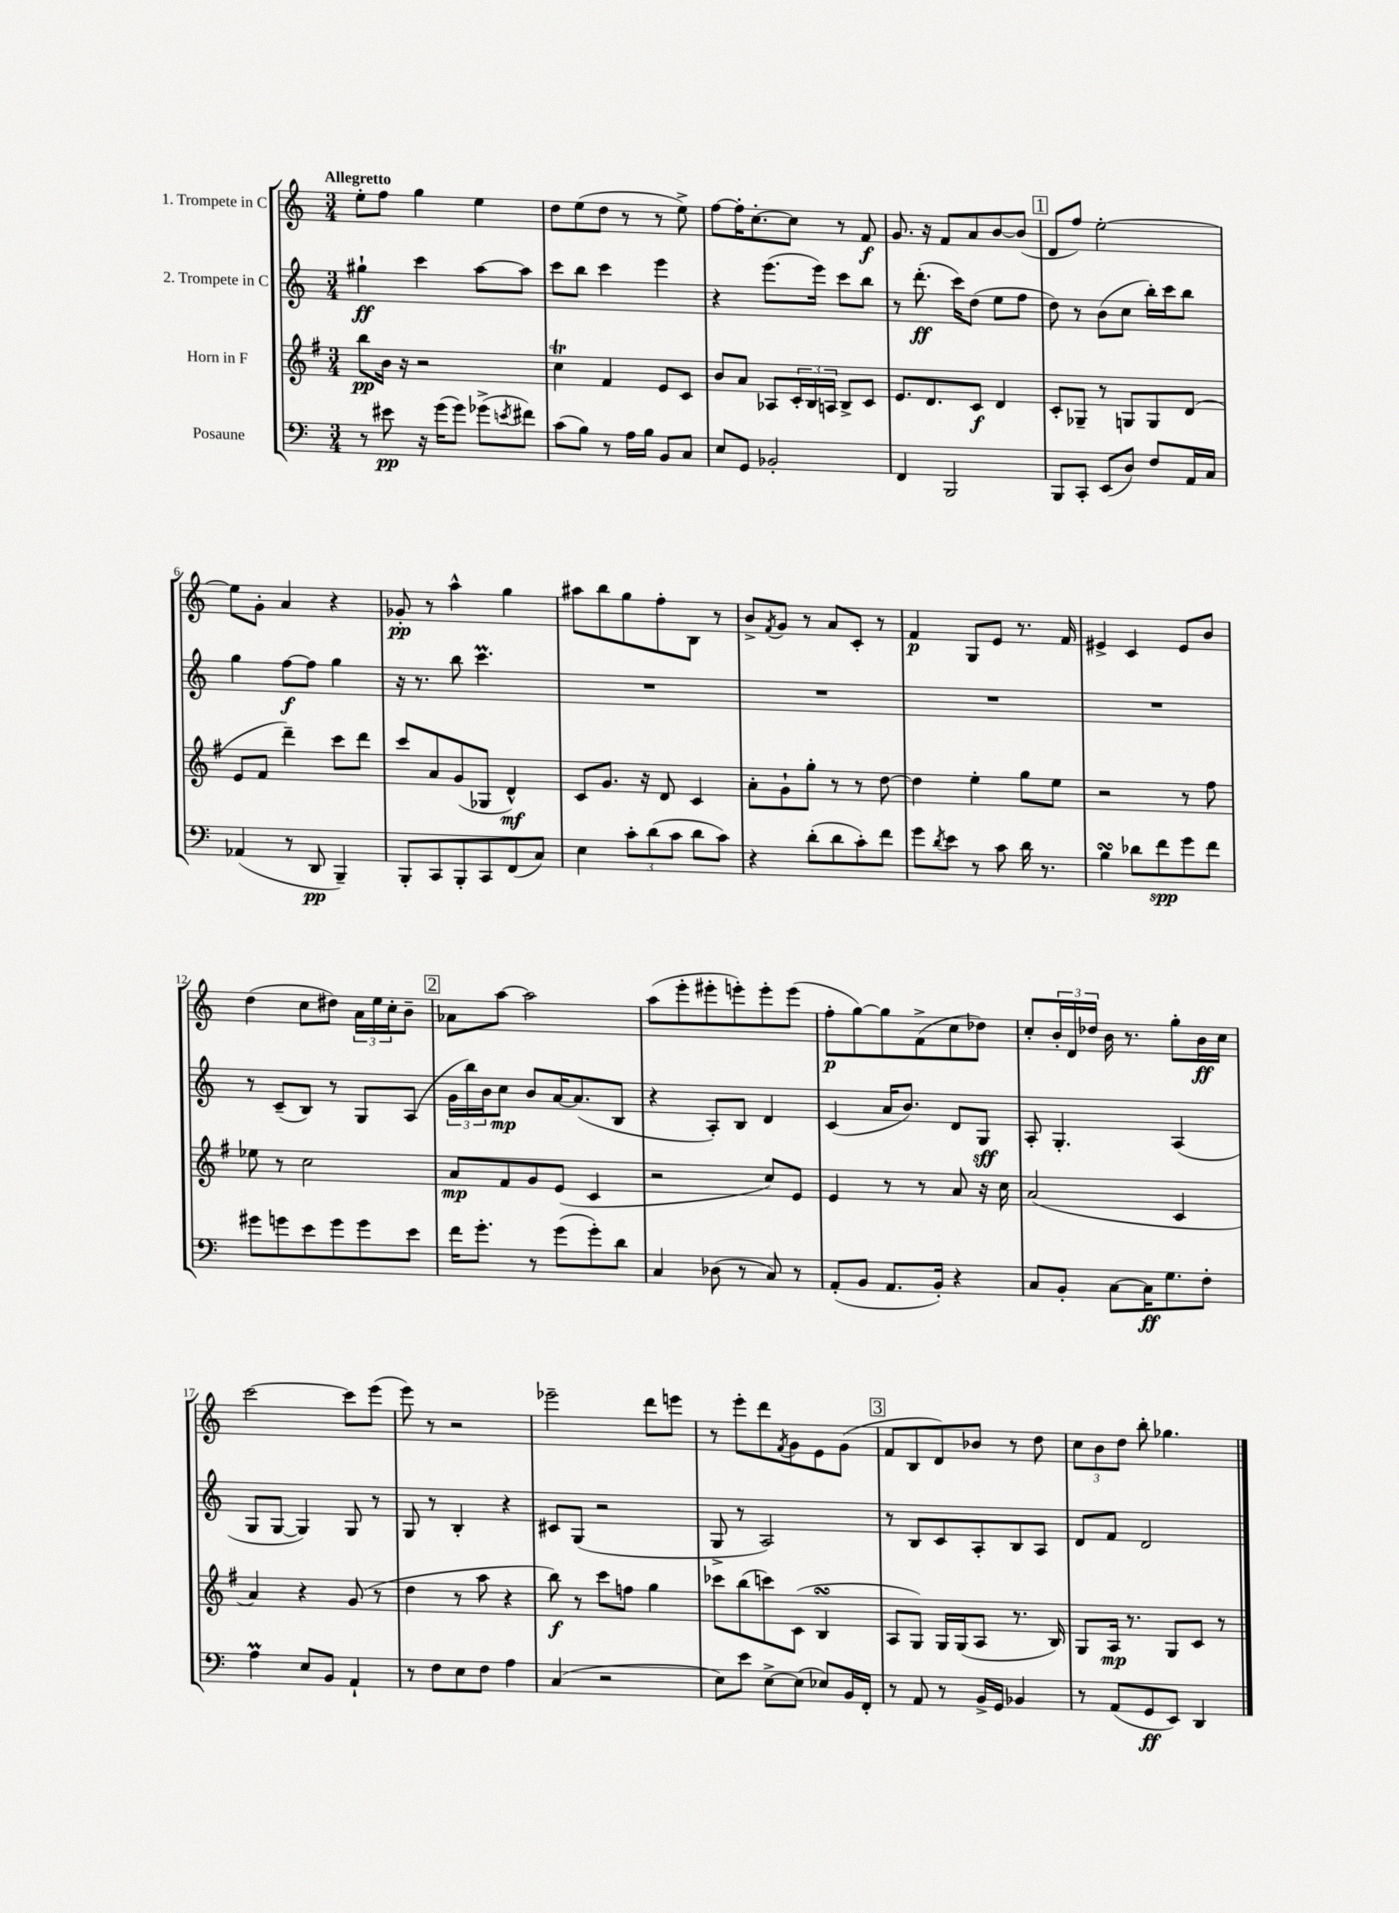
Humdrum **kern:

**kern	**dynam	**kern	**dynam	**kern	**dynam	**kern	**dynam
*part4	*part4	*part3	*part3	*part2	*part2	*part1	*part1
*staff4	*staff4	*staff3	*staff3	*staff2	*staff2	*staff1	*staff1
*I"Posaune	*	*I"Horn in F	*	*I"2. Trompete in C	*	*I"1. Trompete in C	*
*clefF4	*	*clefG2	*	*clefG2	*	*clefG2	*
*k[]	*	*k[f#]	*	*k[]	*	*k[]	*
*M3/4	*	*M3/4	*	*M3/4	*	*M3/4	*
=1	=1	=1	=1	=1	=1	=1	=1
!	!	!	!	!	!	!LO:TX:a:B:t=Allegretto	!
8r	.	8bb\L	pp	4gg#X`\	ff	8ee'\L	.
8e#X\	pp	16b\Jk	.	.	.	8ff\J	.
.	.	16r	.	.	.	.	.
16r	.	2r	.	4ccc\	.	4gg\	.
(16g\KL	.	.	.	.	.	.	.
8g\J)	.	.	.	.	.	.	.
(8g-X^\L	.	.	.	[8aa\L	.	4ee\	.
8qen/	.	.	.	.	.	.	.
8f#X\J)	.	.	.	8aa\J]	.	.	.
=2	=2	=2	=2	=2	=2	=2	=2
(8c\L	.	4ccT\	.	8ccc\L	.	8dd\L	.
8B\J)	.	.	.	8bb\J	.	(8ee\	.
8r	.	4f#/	.	4ccc\	.	8dd\J	.
16A\LL	.	.	.	.	.	8r	.
16B\JJ	.	.	.	.	.	.	.
8BB/L	.	8e/L	.	4eee\	.	8r	.
8C/J	.	8c/J	.	.	.	8ee^\)	.
=3	=3	=3	=3	=3	=3	=3	=3
8E/L	.	8b/L	.	4r	.	[8ff\L	.
8GG/J	.	8a/J	.	.	.	16ff'\K]	.
.	.	.	.	.	.	[8.cc'\	.
2BB-X'/	.	8A-X/L	.	(8.eee\L	.	.	.
.	.	24c'/L	.	.	.	8cc\J]	.
.	.	24B/	.	.	.	.	.
.	.	.	.	16eee\Jk)	.	.	.
.	.	24An/JJ	.	.	.	.	.
.	.	8B^/L	.	8ccc\L	.	8r	.
.	.	8c/J	.	8bb\J	.	8f/	f
=4	=4	=4	=4	=4	=4	=4	=4
4FF/	.	8.e/L	.	8r	.	8.g/	.
.	.	.	.	(8.ddd'\	ff	.	.
.	.	8.d/	.	.	.	16r	.
2BBB/	.	.	.	.	.	8f/L	.
.	.	.	.	16ccc\KL)	.	.	.
.	.	8c/J	f	(8dd\J	.	8a/	.
.	.	4d/	.	8ee\L	.	[8b/	.
.	.	.	.	8ff\J	.	(8b/J]	.
!!LO:REH:place=s1:t=1
=5	=5	=5	=5	=5	=5	=5	=5
8BBB/L	.	8c'/L	.	8dd\)	.	8d/L	.
8CC'/J	.	8G-X~/J	.	8r	.	8ff/J)	.
(8EE/L	.	8r	.	(8b\L	.	[2ee'\	.
8D/J)	.	8Gn/L	.	8cc\J	.	.	.
8F/L	.	8G/	.	16bb'\LL)	.	.	.
.	.	.	.	16ccc\J	.	.	.
16AA/L	.	(8d/J	.	8bb\J	.	.	.
16C/JJ	.	.	.	.	.	.	.
!!LO:LB:g=z
=6	=6	=6	=6	=6	=6	=6	=6
(4AA-X/	.	8e/L	.	4gg\	.	8ee\L]	.
.	.	8f#/J	.	.	.	8g'\J	.
8r	.	4ddd~\)	.	[8ff\L	f	4a/	.
8DD/	pp	.	.	8ff\J]	.	.	.
4BBB~/)	.	8ccc\L	.	4gg\	.	4r	.
.	.	8ddd\J	.	.	.	.	.
=7	=7	=7	=7	=7	=7	=7	=7
8BBB'/L	.	8ccc/L	.	16r	.	8g-X'/	pp
.	.	.	.	8.r	.	.	.
8CC/	.	8a/	.	.	.	8r	.
8BBB'/	.	(8g/	.	8bb\	.	4aa^^\	.
8CC/	.	8G-X/J	.	4.cccM\	.	.	.
(8FF/	.	4d^^/)	mf	.	.	4gg\	.
8C/J)	.	.	.	.	.	.	.
=8	=8	=8	=8	=8	=8	=8	=8
4E\	.	8c/L	.	2.r	.	8aa#X\L	.
.	.	8.g/J	.	.	.	8bb\	.
12c'\L	.	.	.	.	.	8gg\	.
.	.	16r	.	.	.	.	.
(12d\	.	.	.	.	.	.	.
.	.	8d/	.	.	.	8ff'\	.
12c\J	.	.	.	.	.	.	.
8d\L	.	4c/	.	.	.	8B\J	.
8c\J)	.	.	.	.	.	8r	.
=9	=9	=9	=9	=9	=9	=9	=9
4r	.	8a'\L	.	2.r	.	8b^/L	.
.	.	.	.	.	.	8qf/	.
.	.	8g`\	.	.	.	8g/J	.
(8d'\L	.	8gg'\J	.	.	.	8r	.
8d\	.	8r	.	.	.	8a/L	.
8c'\)	.	8r	.	.	.	8c'/J	.
8f\J	.	[8dd\	.	.	.	8r	.
=10	=10	=10	=10	=10	=10	=10	=10
8g\L	.	4dd\]	.	2.r	.	4f/	p
8qd/	.	.	.	.	.	.	.
8e\J	.	.	.	.	.	.	.
8r	.	4ee'\	.	.	.	8G/L	.
8c\	.	.	.	.	.	8e/J	.
16d\	.	8gg\L	.	.	.	8.r	.
8.r	.	.	.	.	.	.	.
.	.	8ee\J	.	.	.	.	.
.	.	.	.	.	.	16f/	.
=11	=11	=11	=11	=11	=11	=11	=11
4BsSsS\	.	2r	.	2.r	.	4e#X^/	.
8d-X\L	.	.	.	.	.	4c/	.
8f\	spp	.	.	.	.	.	.
8g\	.	8r	.	.	.	8e#/L	.
8f\J	.	8ff#\	.	.	.	8b/J	.
!!LO:LB:g=z
=12	=12	=12	=12	=12	=12	=12	=12
8g#X\L	.	8ee-X\	.	8r	.	(4dd\	.
8gn\	.	8r	.	(8c~/L	.	.	.
8e\	.	2cc\	.	8B/J)	.	8cc\L	.
8g\	.	.	.	8r	.	8dd#X\J)	.
8g\	.	.	.	8G/L	.	24a\LL	.
.	.	.	.	.	.	24ee\	.
.	.	.	.	.	.	24cc'\J	.
8e\J	.	.	.	(8A/J	.	8b~\J	.
!!LO:REH:place=s1:t=2
=13	=13	=13	=13	=13	=13	=13	=13
16f\KL	.	8a/L	mp	24g\LL	.	8a-X\L	.
.	.	.	.	24bb\)	.	.	.
8.g'\J	.	.	.	.	.	.	.
.	.	.	.	24b\J	.	.	.
.	.	8f#/	.	8cc\J	mp	[8aa\J	.
8r	.	8g/	.	8b/L	.	2aa\]	.
(8g\L	.	(8e/J	.	[16a/K	.	.	.
.	.	.	.	(8.a/]	.	.	.
8g'\)	.	4c/	.	.	.	.	.
8d\J	.	.	.	8B/J	.	.	.
=14	=14	=14	=14	=14	=14	=14	=14
4C/	.	2r	.	4r	.	(8aa\L	.
.	.	.	.	.	.	8eee'\	.
(8D-X\	.	.	.	8A'/L)	.	8eee#X'\	.
8r	.	.	.	8B/J	.	8eeen'\)	.
8C/)	.	8cc/L)	.	4d/	.	8eee'\	.
8r	.	8e/J	.	.	.	(8eee\J	.
=15	=15	=15	=15	=15	=15	=15	=15
(8AA'/L	.	4e/	.	(4c/	.	8ff'\L	p
8BB/J	.	.	.	.	.	[8gg\)	.
8.AA/L	.	8r	.	16a/KL	.	8gg\]	.
.	.	.	.	8.b/J)	.	.	.
.	.	8r	.	.	.	(8f^\	.
16BB'/Jk)	.	.	.	.	.	.	.
4r	.	8a/	.	8d/L	.	8cc\	.
.	.	16r	.	8G/J	sff	8dd-X\J)	.
.	.	16cc\	.	.	.	.	.
=16	=16	=16	=16	=16	=16	=16	=16
8C/L	.	(2a/	.	8A'/	.	8cc'/L	.
8BB'/J	.	.	.	4.G'/	.	24b'/L	.
.	.	.	.	.	.	24d/	.
.	.	.	.	.	.	24dd-X/JJ	.
[8C\L	.	.	.	.	.	16b\	.
.	.	.	.	.	.	8.r	.
16C\K]	ff	.	.	.	.	.	.
8.G\	.	.	.	.	.	.	.
.	.	4c/	.	(4A/	.	8gg'\L	.
8F'\J	.	.	.	.	.	16b\L	ff
.	.	.	.	.	.	16cc\JJ	.
!!LO:LB:g=z
=17	=17	=17	=17	=17	=17	=17	=17
4AM\	.	4a/)	.	8G/L	.	[2ccc\	.
.	.	.	.	[8G/J	.	.	.
8E/L	.	4r	.	4G/])	.	.	.
8BB/J	.	.	.	.	.	.	.
4AA`/	.	(8g/	.	8G/	.	8ccc\L]	.
.	.	8r	.	8r	.	(8eee\J	.
=18	=18	=18	=18	=18	=18	=18	=18
8r	.	4dd\	.	8G/	.	8eee\)	.
8F\L	.	.	.	8r	.	8r	.
8E\	.	8r	.	4B'/	.	2r	.
8F\J	.	8aa\	.	.	.	.	.
4A\	.	4r	.	4r	.	.	.
=19	=19	=19	=19	=19	=19	=19	=19
(4C/	.	8bb\)	f	8c#X/L	.	2eee-X~\	.
.	.	8r	.	(8G/J	.	.	.
2r	.	8ccc\L	.	2r	.	.	.
.	.	8ffn\J	.	.	.	.	.
.	.	4gg\	.	.	.	8ddd\L	.
.	.	.	.	.	.	8eeen\J	.
=20	=20	=20	=20	=20	=20	=20	=20
8E\L)	.	8ccc-X\L	.	8G^/	.	8r	.
8e\J	.	(8bb\	.	8r	.	8eee'\L	.
[8E^\L	.	8cccn\)	.	2A/)	.	8ddd\	.
.	.	.	.	.	.	8qf/	.
(8E\J]	.	(8c\J	.	.	.	8g\	.
8E-X/L)	.	4BsSsS/	.	.	.	8e\	.
16BB/L	.	.	.	.	.	(8g\J	.
16FF'/JJ	.	.	.	.	.	.	.
!!LO:REH:place=s1:t=3
=21	=21	=21	=21	=21	=21	=21	=21
8r	.	8A/L	.	8r	.	8f/L	.
8AA/	.	8G/J)	.	8B/L	.	8B/	.
8r	.	16G/LL	.	8c/	.	8d/)	.
.	.	(16G/J	.	.	.	.	.
16BB^/LL	.	8A/J	.	8A'/	.	8b-X/J	.
16GG/JJ	.	.	.	.	.	.	.
4BB-X/	.	8.r	.	8B/	.	8r	.
.	.	.	.	8A/J	.	8dd\	.
.	.	16B/)	.	.	.	.	.
=22	=22	=22	=22	=22	=22	=22	=22
8r	.	8G/L	.	8d/L	.	12cc\L	.
.	.	.	.	.	.	12b\	.
(8AA/L	.	16A/Jk	mp	8f/J	.	.	.
.	.	.	.	.	.	12dd\J	.
.	.	8.r	.	.	.	.	.
8GG/	ff	.	.	2d/	.	8bb'\	.
8EE/J)	.	8G/L	.	.	.	4.gg-X\	.
4DD/	.	8c/J	.	.	.	.	.
.	.	8r	.	.	.	.	.
==	==	==	==	==	==	==	==
*-	*-	*-	*-	*-	*-	*-	*-
